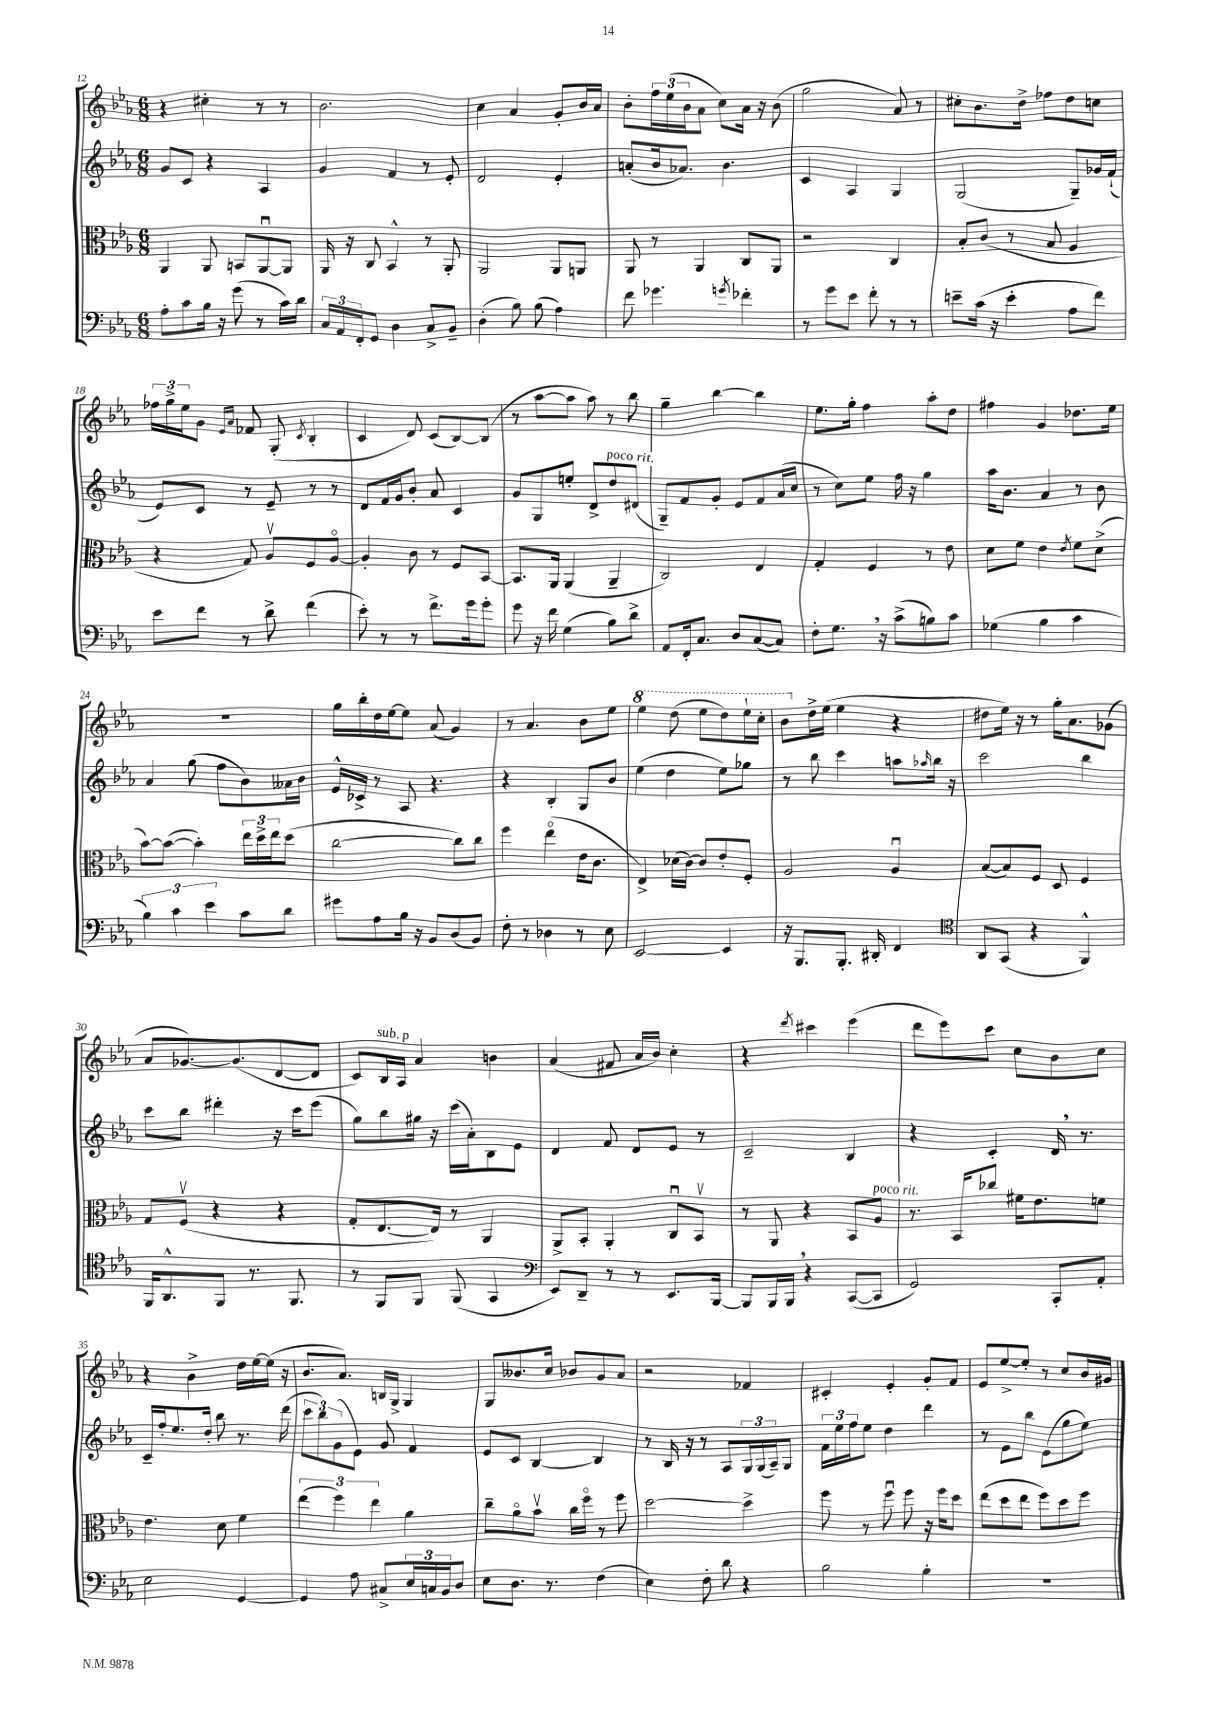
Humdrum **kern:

**kern	**kern	**kern	**kern
*part4	*part3	*part2	*part1
*staff4	*staff3	*staff2	*staff1
*clefF4	*clefC3	*clefG2	*clefG2
*k[b-e-a-]	*k[b-e-a-]	*k[b-e-a-]	*k[b-e-a-]
*M6/8	*M6/8	*M6/8	*M6/8
=12	=12	=12	=12
8A-'\L	4AA-/	8g/L	4r
8c\	.	8c/J	.
16B-\Jk	8AA-/	4r	4cc#X'\
16r	.	.	.
(8g\	8BBn/L	.	.
8r	[8AA-u/	4A-/	8r
16c\LL)	8AA-/J]	.	8r
16d\JJ	.	.	.
=13	=13	=13	=13
24C/LL	16AA-/	4g/	2.b-\
24AA-/	.	.	.
.	16r	.	.
24FF'/J	.	.	.
8GG/J	8C/	.	.
4D\	4BB-^^/	4f/	.
8C^/L	8r	8r	.
8BB-~/J	8AA-'/	8e-'/	.
=14	=14	=14	=14
(4D'\	2AA-/	2d/	4cc\
8B-\)	.	.	4a-/
(8B-\	.	.	.
4A-\)	8AA-/L	4e-'/	8g'/L
.	8AAn/J	.	16b-/L
.	.	.	16a-/JJ
=15	=15	=15	=15
8f\	8AA-/	(8an'/L	8b-'\L
4.g-X\	8r	16b-/k	24ff\L
.	.	.	(24ee-\
.	.	8.a-X/J)	.
.	.	.	24b-\J
.	4AA-/	.	8a-\J
.	.	4.b-\	8cc\L)
8qgn/	.	.	.
4f-X'\	8C/L	.	16a-\Jk
.	.	.	16r
.	8AA-/J	.	(8b-\
=16	=16	=16	=16
8r	2r	4c/	2gg\
8g\L	.	.	.
8e-\J	.	4A-/	.
8f'\	.	.	.
8r	4C/	4G/	8a-/)
8r	.	.	8r
=17	=17	=17	=17
8en~\L	8B-'/L	(2G/	8cc#X'\L
(16c\Jk	(8c/J	.	8.b-\
16r	.	.	.
4e'\	8r	.	.
.	.	.	16dd^\Jk
.	8B-/	.	8ff-X\L
8A-\L	4A-/	8G~/L)	8dd\
8f\J)	.	16g-X/L	8ccn\J
.	.	(16f`/JJ	.
!!LO:LB:g=z
=18	=18	=18	=18
8e-\L	4r	8e-/L)	24ff-X\LL
.	.	.	24gg^\
.	.	.	24ee-\J
8f\J	.	8c/J	8g\J
.	.	.	16qqe-/LL
.	.	.	16qqa-/JJ
8r	8G/)	8r	8f-X/
8d^\	8A-v/L	8e-~/	(8G'/
.	.	.	8qc/
(4f\	8F/	8r	4B-'/
.	[8A-/J	8r	.
=19	=19	=19	=19
8e-'\)	4A-'/]	8d/L	4c/
8r	.	16f/L	.
.	.	16g/J	.
8r	8c\	8b-'/J	8d/)
8.f^\L	8r	8a-/	(8c/L
.	8F/L	4c/	[8B-/)
16g\k	.	.	.
8g'\J	[8BB-/J	.	(8B-/J]
=20	=20	=20	=20
8g\	8.BB-/L]	8g/L	8r
16r	.	8G/	[8aa-\L
16f\	16AA-/Jk	.	.
(4G\	(4AA-/	8een'/J	8aa-\J]
.	.	8d^/L	8aa-\)
!	!	!LO:TX:a:i:t=poco rit.	!
8B-\L)	4AA-~/	8dd/	8r
8d^\J	.	(8d#X/J	8bb-\
=21	=21	=21	=21
8AA-/L	2C/)	8G~/L)	4gg~\
16FF'/k	.	8f/	.
8.C/J	.	.	.
.	.	8g'/J	[4bb-\
8D/L	.	8e-/L	.
([8C/	4E-/	8f/	4bb-\]
8C/J])	.	(16a-/L	.
.	.	16cc/JJ	.
=22	=22	=22	=22
8F'\L	4G'/	8r	8.ee-\L
8.G,\J	.	8cc\L)	.
.	.	.	16gg'\Jk
.	4F/	8ee-\J	4ff\
16r	.	.	.
(8c^\L	.	16ff\	.
.	.	16r	.
8Bn\)	8r	4gg\	8aa-'\L
8c\J	8e-\	.	8dd\J
=23	=23	=23	=23
(4G-X\	8d\L	16aa-\KL	4ff#X\
.	.	8.b-\J	.
.	8f\J	.	.
4B-\	4e-\	4a-/	4g/
.	8qe-/	.	.
4c\	8f\L	8r	8.dd-X\L
.	(8d^\J	8b-\	.
.	.	.	16ee-\Jk
!!LO:LB:g=z
=24	=24	=24	=24
6B-\)	[8b-\L)	4a-/	2.r
.	(8b-\J_	.	.
6c\	.	.	.
.	4b-'\])	(8gg\	.
6e-\	.	.	.
.	.	8ff\L	.
8c\L	24ee-\LL	8b-\)	.
.	24dd^\	.	.
.	24ee-\J	.	.
8d\J	(8dd\J	16a--X\L	.
.	.	16b-\JJ	.
=25	=25	=25	=25
8g#X\L	[2cc\	16e-^^/LL	16gg\LL
.	.	16c-X^/JJ	16bb-'\
8A-\	.	8r	16dd\
.	.	.	[16ee-\J
16B-\Jk	.	8A-/	8ee-\J]
16r	.	.	.
8BB-/L	.	4.r	(8a-/
(8D/	8cc\L])	.	4g/)
8BB-/J)	8cc\J	.	.
=26	=26	=26	=26
8F'\	4ff\	4r	8r
8r	.	.	4.a-/
4D-X\	(4ee-\	4B-'/	.
8r	16e-\KL	8G/L	8b-\L
.	8.c\J	.	.
8E-\	.	8b-/J	8ee-\J
=27	=27	=27	=27
*	*	*	*8va
[2EE-/	4E-^/)	(4ee-\	4eee-\
.	(16d-X\LL	4dd\	(8ddd\
.	[16c\JJ)	.	.
.	8c/L]	.	8eee-\L
4EE-/]	8e-'/	8ee-\L)	8ddd\)
.	8F'/J	8gg-X\J	16eee-`\L
.	.	.	16ccc'\JJ
=28	=28	=28	=28
16r	2A-/	8r	8bb-\L
8.BBB-/L	.	.	.
*	*	*	*X8va
.	.	8bb-\	16dd^\L
.	.	.	(16ee-\JJ
8.BBB-'/J	.	4ccc\	4ee-\
16DD#X'/	.	.	.
4FF/	4A-u/	8aan\L	4r
.	.	16qqaa-X/	.
.	.	16bb-\Jk	.
.	.	16r	.
=29	=29	=29	=29
*clefC4	*	*	*
8AA-/L	([8B-/L	2ccc\	8dd#X\L
(8GG/J	8B-/])	.	16ee-\Jk)
.	.	.	16r
4r	8F/J	.	8r
.	8D/	.	16gg'\KL
.	.	.	8.a-\
4FF^^/)	4F/	4bb-\	.
.	.	.	(8g-X\J
!!LO:LB:g=z
=30	=30	=30	=30
16FF/KL	8G/L	8ccc\L	8a-/L
8.AA-^^/	.	.	.
.	(8Fv/J	8bb-\J	[8.g-X/)
8FF/J	4r	4ddd#X'\	.
.	.	.	(8.g-/]
8.r	.	.	.
.	4r	16r	[8d/
8.FF/	.	16ccc\KL	.
.	.	(8eee-\J	8d/J]
=31	=31	=31	=31
8r	8G'/L	8gg\L)	8c/L)
!	!	!	!LO:TX:a:i:t=sub. p
8FF/L	[8.E-/	8bb-\	16B-/L
.	.	.	16A-/JJ
8FF/J	.	16gg#X\Jk	4a-/
.	16E-/Jk])	16r	.
(8FF/	8r	(16ccc\LL	.
.	.	16a-'\J)	.
4GG/	4AA-/	8B-\	4bn\
.	.	8e-\J	.
=32	=32	=32	=32
*clefF4	*	*	*
8EE-/L)	8AA-^/L	4d/	(4a-/
8DD~/J	8BB-'/J	.	.
8r	4AA-'/	8f/	8f#X/
8r	.	8d/L	16a-/LL
.	.	.	16b-/JJ)
8.EE-/L	8Cu/L	8e-/J	4cc'\
.	8BB-v/J	8r	.
[16BBB-/Jk	.	.	.
=33	=33	=33	=33
8BBB-/L]	8r	2c~/	4r
16BBB-/L	8AA-/	.	.
16BBB-,/JJ	.	.	.
.	.	.	8qddd/
4r	4r	.	4ccc#X\
([8CC/L	8BB-/L	4B-/	(4eee-\
!	!LO:TX:a:i:t=poco rit.	!	!
8CC/J]	8A-/J	.	.
=34	=34	=34	=34
2GG/)	8.r	4r	8ddd\L
.	.	.	8eee-\)
.	16BB-/KL	.	.
.	8cc-X/J	4c'/	8ccc\J
.	16f#X\KL	.	8cc\L
.	8.e-\	.	.
8CC'/L	.	16d,/	8b-\
.	.	8.r	.
8AA-'/J	8fn\J	.	8cc\J
!!LO:LB:g=z
=35	=35	=35	=35
2E-\	4.e-\	16c~/LL	4r
.	.	16ff'/J	.
.	.	8.ee-/	.
.	.	.	4b-^\
.	.	16dd'/Jk	.
.	8d\	8bb-\	.
[4GG/	4f\	8.r	16dd\LL
.	.	.	[16ee-\
.	.	.	(16ee-\JJ]
.	.	(16ddd\	16r
=36	=36	=36	=36
4GG/]	(6ee-\	12ccc\L	8.b-/L
.	.	12bb-\)	.
.	6ff\)	(12g\	.
.	.	.	8.a-/J)
8A-\	.	8e-\J)	.
.	6ee-\	.	.
8C#X^/L	.	8g/	16Bn/LL
.	.	.	16G^/JJ
24E-/L	4a-\	4f/	4G/
24Cn/	.	.	.
24BB-/J	.	.	.
8D/J	.	.	.
=37	=37	=37	=37
8E-\L	8cc~\L	8e-/L	8G/L
8.D\J	8a-\	8c/J	8.b--X/
.	8b-v\J	[4B-/	.
8.r	.	.	16cc/Jk
.	16cc\LL	.	8b-X/L
.	16ff\JJ	.	.
(4F\	8r	4B-/]	8g/
.	8ff\	.	8a-/J
=38	=38	=38	=38
4E-\)	[2dd\	8r	2r
.	.	16B-/	.
.	.	16r	.
8F'\	.	8r	.
8d\	.	8A-/L	.
4r	4dd^\]	24G/L	4f-X/
.	.	(24G/	.
.	.	24A-~/J)	.
.	.	8G/J	.
=39	=39	=39	=39
2B-\	8ff\	24f\LL	4c#X'/
.	.	24ee-\	.
.	.	24ff\J	.
.	8r	8ee-\J	.
.	8ffu\	4dd\	4e-'/
.	8ff\	.	.
4B-'\	16r	4ddd\	8g'/L
.	16ff\KL	.	.
.	8dd\J	.	8f/J
=40	=40	=40	=40
2.r	(8ee-\L	8r	8e-/L
.	8dd\	8e-\L	[8ee-^/
.	8ee-\J	8bb-\J	8ee-'/J]
.	8ff\L)	(8e-\L	8r
.	8dd\	8gg\	8cc/L
.	8ff\J	8ee-\J)	16b-/L
.	.	.	16g#X/JJ
==	==	==	==
*-	*-	*-	*-
